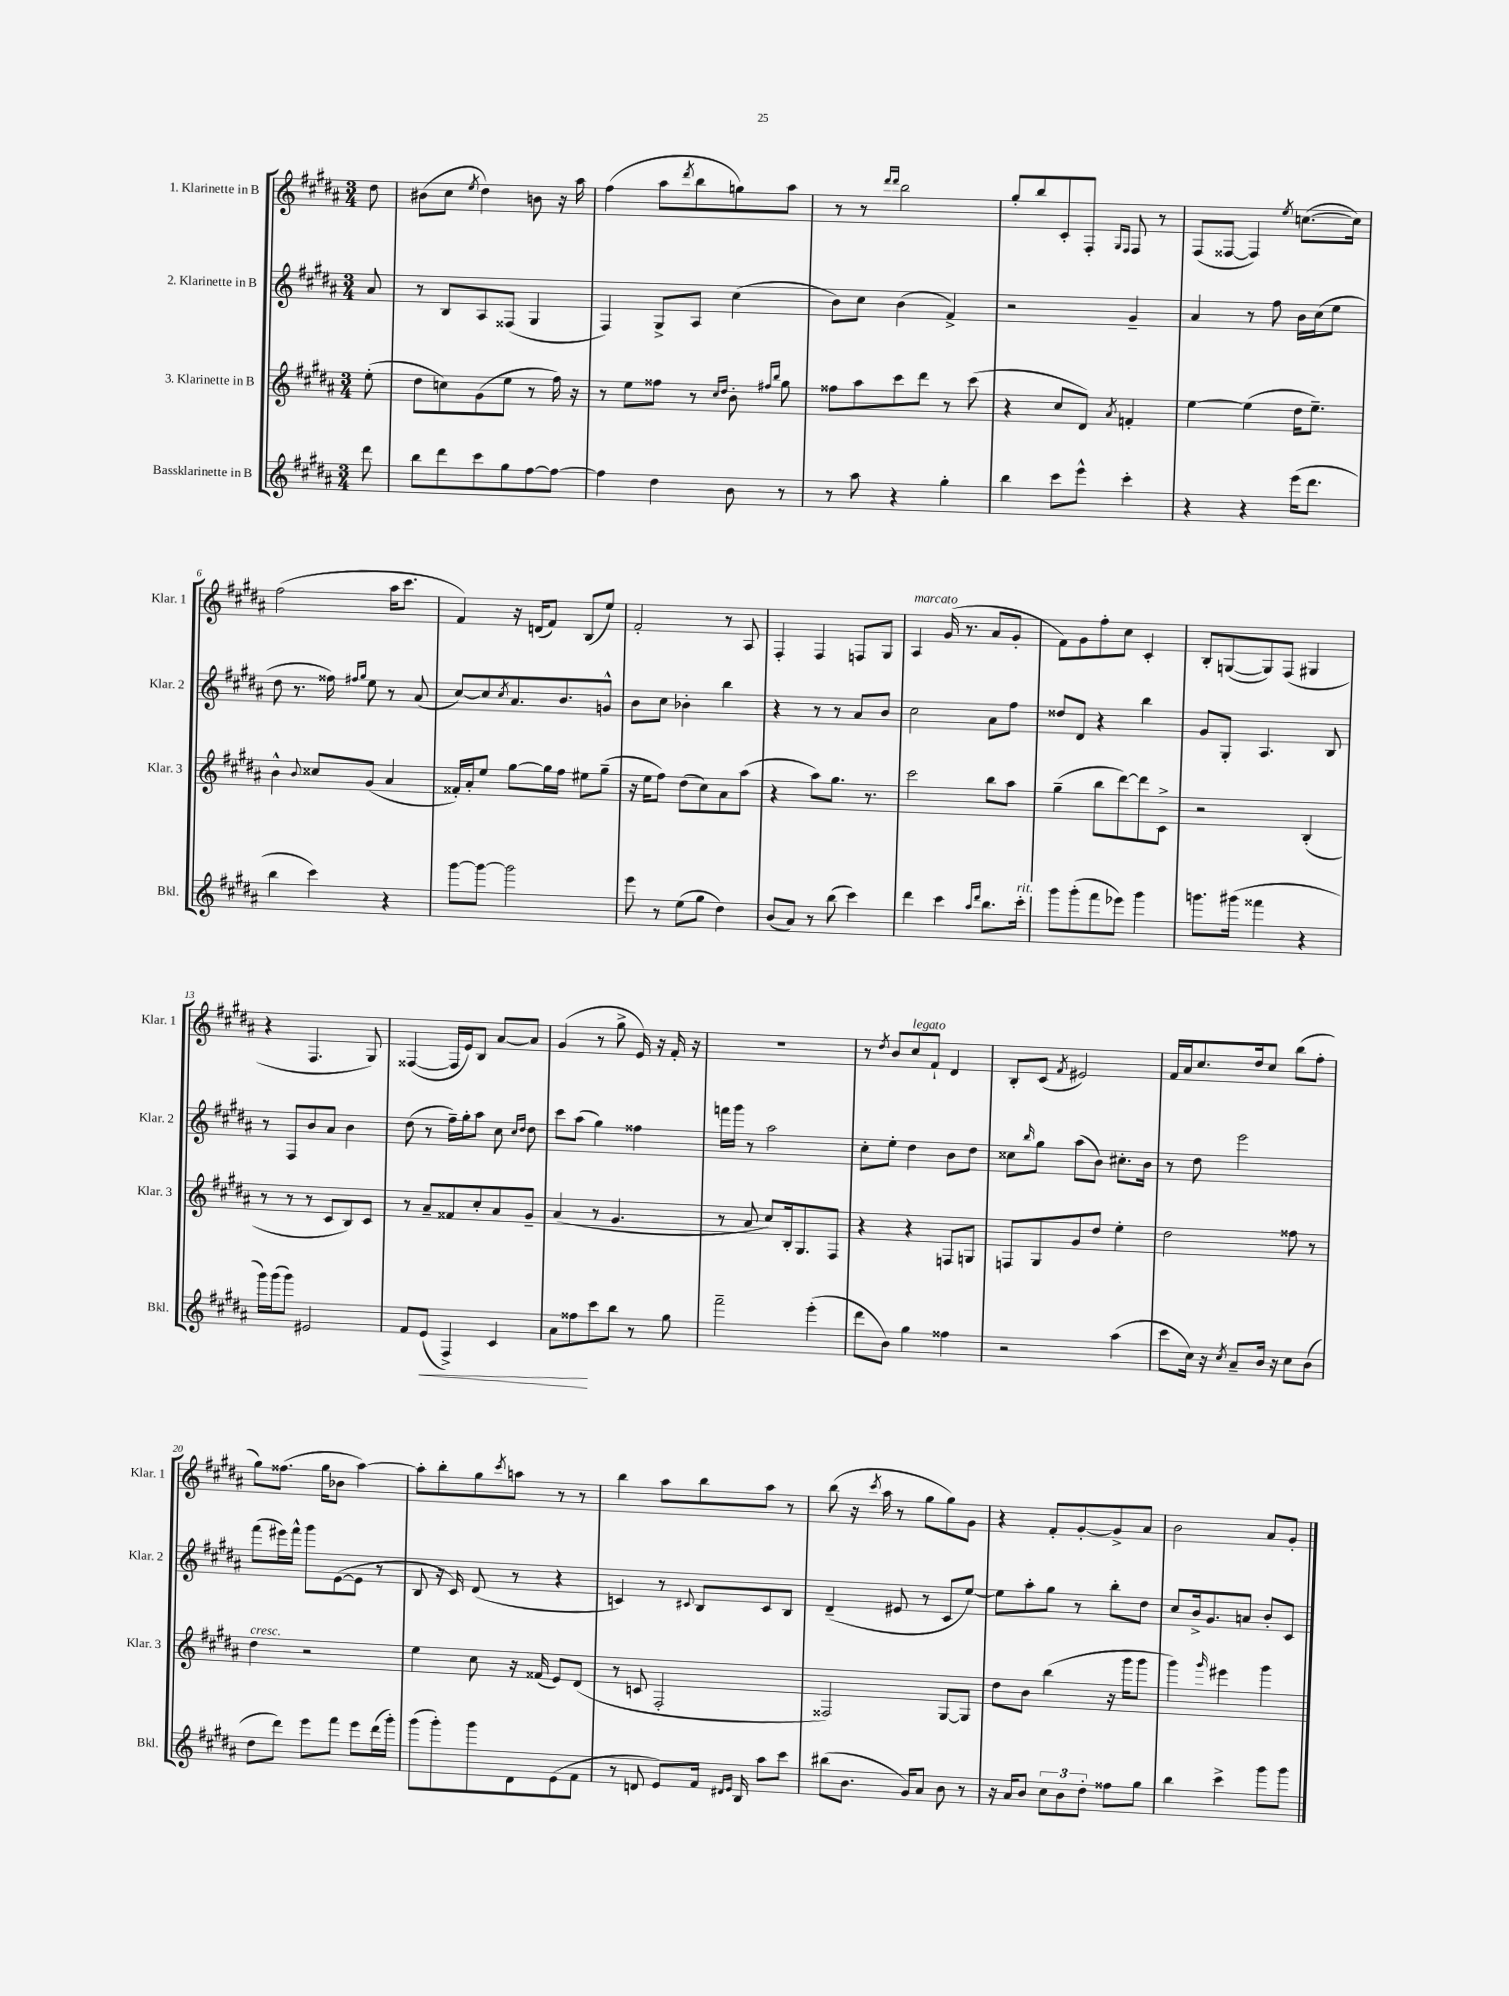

**kern	**kern	**kern	**kern
*staff4	*staff3	*staff2	*staff1
*clefG2	*clefG2	*clefG2	*clefG2
*k[f#c#g#d#a#]	*k[f#c#g#d#a#]	*k[f#c#g#d#a#]	*k[f#c#g#d#a#]
*M3/4	*M3/4	*M3/4	*M3/4
8ddd#\	(8ee'\	8a#/	8dd#\
=	=	=	=
8bb\L	8dd#\L	8r	(8b#\L
8ddd#\	8cc\)	8B/L	8cc#\J
.	.	.	8qee/
8ccc#\	(8g#\	8A#/	4dd#\)
8gg#\	8ee\J	(8F##/J	.
[8ff#\	8r	4G#/	8b\
8ff#\_J	16ff#\)	.	16r
.	16r	.	16aa#\
=	=	=	=
4ff#\]	8r	4F#/)	(4ff#\
.	8ee\L	.	.
4dd#\	8ff##\J	8G#^/L	8aa#\L
.	.	.	8qddd#/
.	8r	8A#/J	8bb\
.	16qqcc#/LL	.	.
.	16qqdd#/JJ	.	.
8b\	8b'\	(4cc#\	8gg\)
.	16qqff#/LL	.	.
.	16qqbb/JJ	.	.
8r	8gg#\	.	8aa#\J
=	=	=	=
8r	8ff##\L	8b\L)	8r
8aa#\	8aa#\	8cc#\J	8r
.	.	.	16qqddd#/LL
.	.	.	16qqddd#/JJ
4r	8ccc#\	(4b\	2bb\
.	8ddd#\J	.	.
4gg#'\	8r	4f#^/)	.
.	(8ccc#\	.	.
=	=	=	=
4bb\	4r	2r	8gg#'/L
.	.	.	8bb/
8ccc#\L	8cc#/L	.	8c#'/
8eee^^\J	8d#/J)	.	8F#'/J
.	.	.	16qqG#/LL
.	8qa#/	.	16qqF#/JJ
4ccc#'\	4f'/	4g#~/	8F#/
.	.	.	8r
=	=	=	=
4r	[4ee\	4a#/	(8F#/L
.	.	.	[8F##/J
4r	(4ee\]	8r	4F##/])
.	.	8ff#\	.
.	.	.	8qee/
(16eee\LK	16dd#\LK	16b\LL	([8.cc\L
8.ddd#\J	8.ee~\J)	(16cc#\J	.
.	.	8ee\J	.
.	.	.	16cc\]Jk)
=	=	=	=
4bb\	4b^^\	8dd#\	(2ff#\
.	.	8.r	.
.	8qqb/	.	.
4ccc#\)	8cc##/L	.	.
.	.	16ff##\)	.
.	.	16qqff#/LL	.
.	.	16qqgg#/JJ	.
.	(8g#/J	8ee\	.
4r	4a#/	8r	16aa#\LK
.	.	.	8.ccc#\J
.	.	(8a#/	.
=	=	=	=
[8ggg#\L	16f##'/LL)	[8cc#/L)	4f#/)
.	16a#'/J	.	.
8ggg#\_J	8ee/J	8cc#/]	.
.	.	8qcc#/	.
2ggg#\]	[8gg#\L	8.a#/	16r
.	.	.	(16d/LK
.	16gg#\]L	.	8f#/J)
.	16ff#\JJ	8.b/	.
.	8ee#\L	.	(8B/L
.	(8gg#~\J	8g^^/J	8ee/J)
=	=	=	=
8eee\	16r	8b\L	2f#'/
.	16ee\LK	.	.
8r	8ff#\J)	8cc#\J	.
(8ee\L	(8dd#\L	4b-'\	.
8gg#\J	8cc#\)	.	.
4dd#\)	8a#\	4bb\	8r
.	(8aa#\J	.	8A#/
=	=	=	=
(8b/L	4r	4r	4F#'/
8a#/J)	.	.	.
8r	8aa#\L)	8r	4F#/
(8bb\	8.gg#\J	8r	.
4ccc#\)	.	8a#/L	8F/L
.	8.r	.	.
.	.	8b/J	8G#/J
=	=	=	=
4ddd#\	2ccc#\	2cc#\	4A#/
4ccc#\	.	.	(16g#/
.	.	.	8.r
16qqaa#/LL	.	.	.
16qqddd#/JJ	.	.	.
8.bb\L	8bb\L	8a#\L	8a#/L
.	8aa#\J	8ff#\J	8g#'/J
16ccc#'\Jk	.	.	.
=	=	=	=
8ggg#\L	(4gg#~\	8dd##/L	8f#\L)
(8ggg#'\	.	8d#/J	8g#\
8fff#\	8bb\L	4r	8ff#'\
8eee-\J)	[8ddd#\)	.	8cc#\J
4ggg#\	8ddd#\]	4bb\	4c#'/
.	8c#^\J	.	.
=	=	=	=
8.ggg\L	2r	8g#/L	8B'/L
.	.	8G#'/J	([8G/
(16ggg#\Jk	.	.	.
4fff##\	.	4.A#/	8G/])
.	.	.	(8F#/J
4r	(4B'/	.	4G#/
.	.	8B/	.
=	=	=	=
16ggg#\LL)	8r	8r	4r
(16ggg#\J	.	.	.
8ggg#\J)	8r	8F#/L	.
2e#/	8r	8b/	4.F#/
.	8c#/L	8a#/J	.
.	8B/)	4b\	.
.	8c#/J	.	8G#/)
=	=	=	=
8f#/L	8r	(8dd#\	([4F##/
(8e/J	8a#~/L	8r	.
4F#^/)	8f##/	16ff#~\LL)	16F##/]LL
.	.	16gg#'\J	16e/J)
.	8cc#'/	8aa#\J	8B/J
4c#/	8a#/	8cc#\	[8a#/L
.	.	16qqcc#/LL	.
.	.	16qqdd#/JJ	.
.	8g#~/J	8dd#\	8a#/]J
=	=	=	=
8a#\L	(4a#/	8ccc#\L	(4g#/
8ff##\	.	(8aa#\J	.
8ccc#\	8r	4gg#\)	8r
8bb\J	4.g#/	.	8gg#^\
8r	.	4ff##\	16e/)
.	.	.	16r
8gg#\	.	.	16f#'/
.	.	.	16r
=	=	=	=
2fff#~\	8r	16fff\LL	2.r
.	.	16ggg#\JJ	.
.	8a#/	8r	.
.	8cc#/L)	2aa#\	.
.	16B'/k	.	.
.	8.G#/	.	.
(4eee'\	.	.	.
.	8F#/J	.	.
=	=	=	=
8ddd#\L	4r	8cc#'\L	8r
.	.	.	8qdd#/
8b\J)	.	8ee'\J	8b/L
4gg#\	4r	4dd#\	8cc#/
.	.	.	8f#`/J
4ff##\	8F/L	8b\L	4d#/
.	8G/J	8dd#\J	.
=	=	=	=
2r	8F/L	8cc##\L	8B'/L
.	.	16qqbb/	.
.	8G#/	8gg#\J	(8c#/J
.	.	.	8qf#/
.	8g#/	(8aa#\L	2e#/)
.	8dd#/J	8b\J)	.
(4aa#\	4ee'\	8.cc#'\L	.
.	.	16b\Jk	.
=	=	=	=
8ccc#\L	2dd#\	8r	16f#/LL
.	.	.	16a#/J
16cc#\Jk)	.	8dd#\	8.cc#/
16r	.	.	.
8qcc#/	.	.	.
8a#~/L	.	2eee\	.
.	.	.	16dd#/k
16b/Jk	.	.	8cc#/J
16r	.	.	.
8cc#\L	8ff##\	.	(8bb\L
(8b\J	8r	.	8ff#'\J
=	=	=	=
8dd#\L	4dd#\	(8fff#\L	8gg#\L)
8ddd#\J)	.	16eee#\L)	(8.ff##\J
.	.	16fff#^^\JJ	.
8eee\L	2r	8ggg#\L	.
.	.	.	16gg#\LK
8fff#\J	.	([8e\	8b-\J
8eee\L	.	8e\]J	[4aa#\)
(16ddd#\L	.	8r	.
16ggg#'\JJ)	.	.	.
=	=	=	=
(8ggg#\L	4ee\	8B/	8aa#'\]L
8ggg#'\)	.	16r	8bb'\
.	.	16c#/)	.
8ggg#\	8cc#\	(8d#/	8gg#\
.	.	.	8qccc#/
8d#\	16r	8r	8aa\J
.	(16f##/	.	.
(8e\	8e/L)	4r	8r
8f#\J	(8d#/J	.	8r
=	=	=	=
8r	8r	4c/)	4bb\
8d/	8c/	.	.
8e/L)	2F#'/	8r	8aa#\L
.	.	8qqc#/	.
16f#/Jk	.	8B/L	8bb\
16qqd#/LL	.	.	.
16qqe/JJ	.	.	.
16B/	.	.	.
8aa#\L	.	8c#/	8aa#\J
8ccc#\J	.	8B/J	8r
=	=	=	=
(8bb#\L	2F##/)	(4d#~/	(8bb\
8.b\J	.	.	16r
.	.	.	8qccc#/
.	.	.	16aa#\
.	.	8e#/	8r
16g#/LK)	.	.	.
8a#/J	.	8r	8gg#\L
8b\	[8G#/L	8c#/L	8gg#\)
8r	8G#/]J	[8ee/J)	8g#\J
=	=	=	=
16r	8dd#\L	8ee\]L	4r
16a#/LK	.	.	.
8b/J	8b\J	8aa#'\	.
12cc#\L	(4bb\	8gg#\J	8f#'/L
12b\	.	.	.
.	.	8r	[8g#'/
12dd#'\J	.	.	.
8ff##\L	16r	8bb'\L	8g#^/]
.	16ggg#\LK	.	.
8gg#\J	8ggg#\J	8dd#\J	8a#/J
=	=	=	=
4bb\	4ggg#\)	8cc#/L	2b\
.	.	16b^/k	.
.	.	8.g#/	.
.	16qqggg#/	.	.
4ccc#^\	4eee#\	.	.
.	.	8a/J	.
8ggg#\L	4ggg#\	8b'/L	8a#/L
8ggg#\J	.	8c#/J	8g#'/J
==	==	==	==
*-	*-	*-	*-
